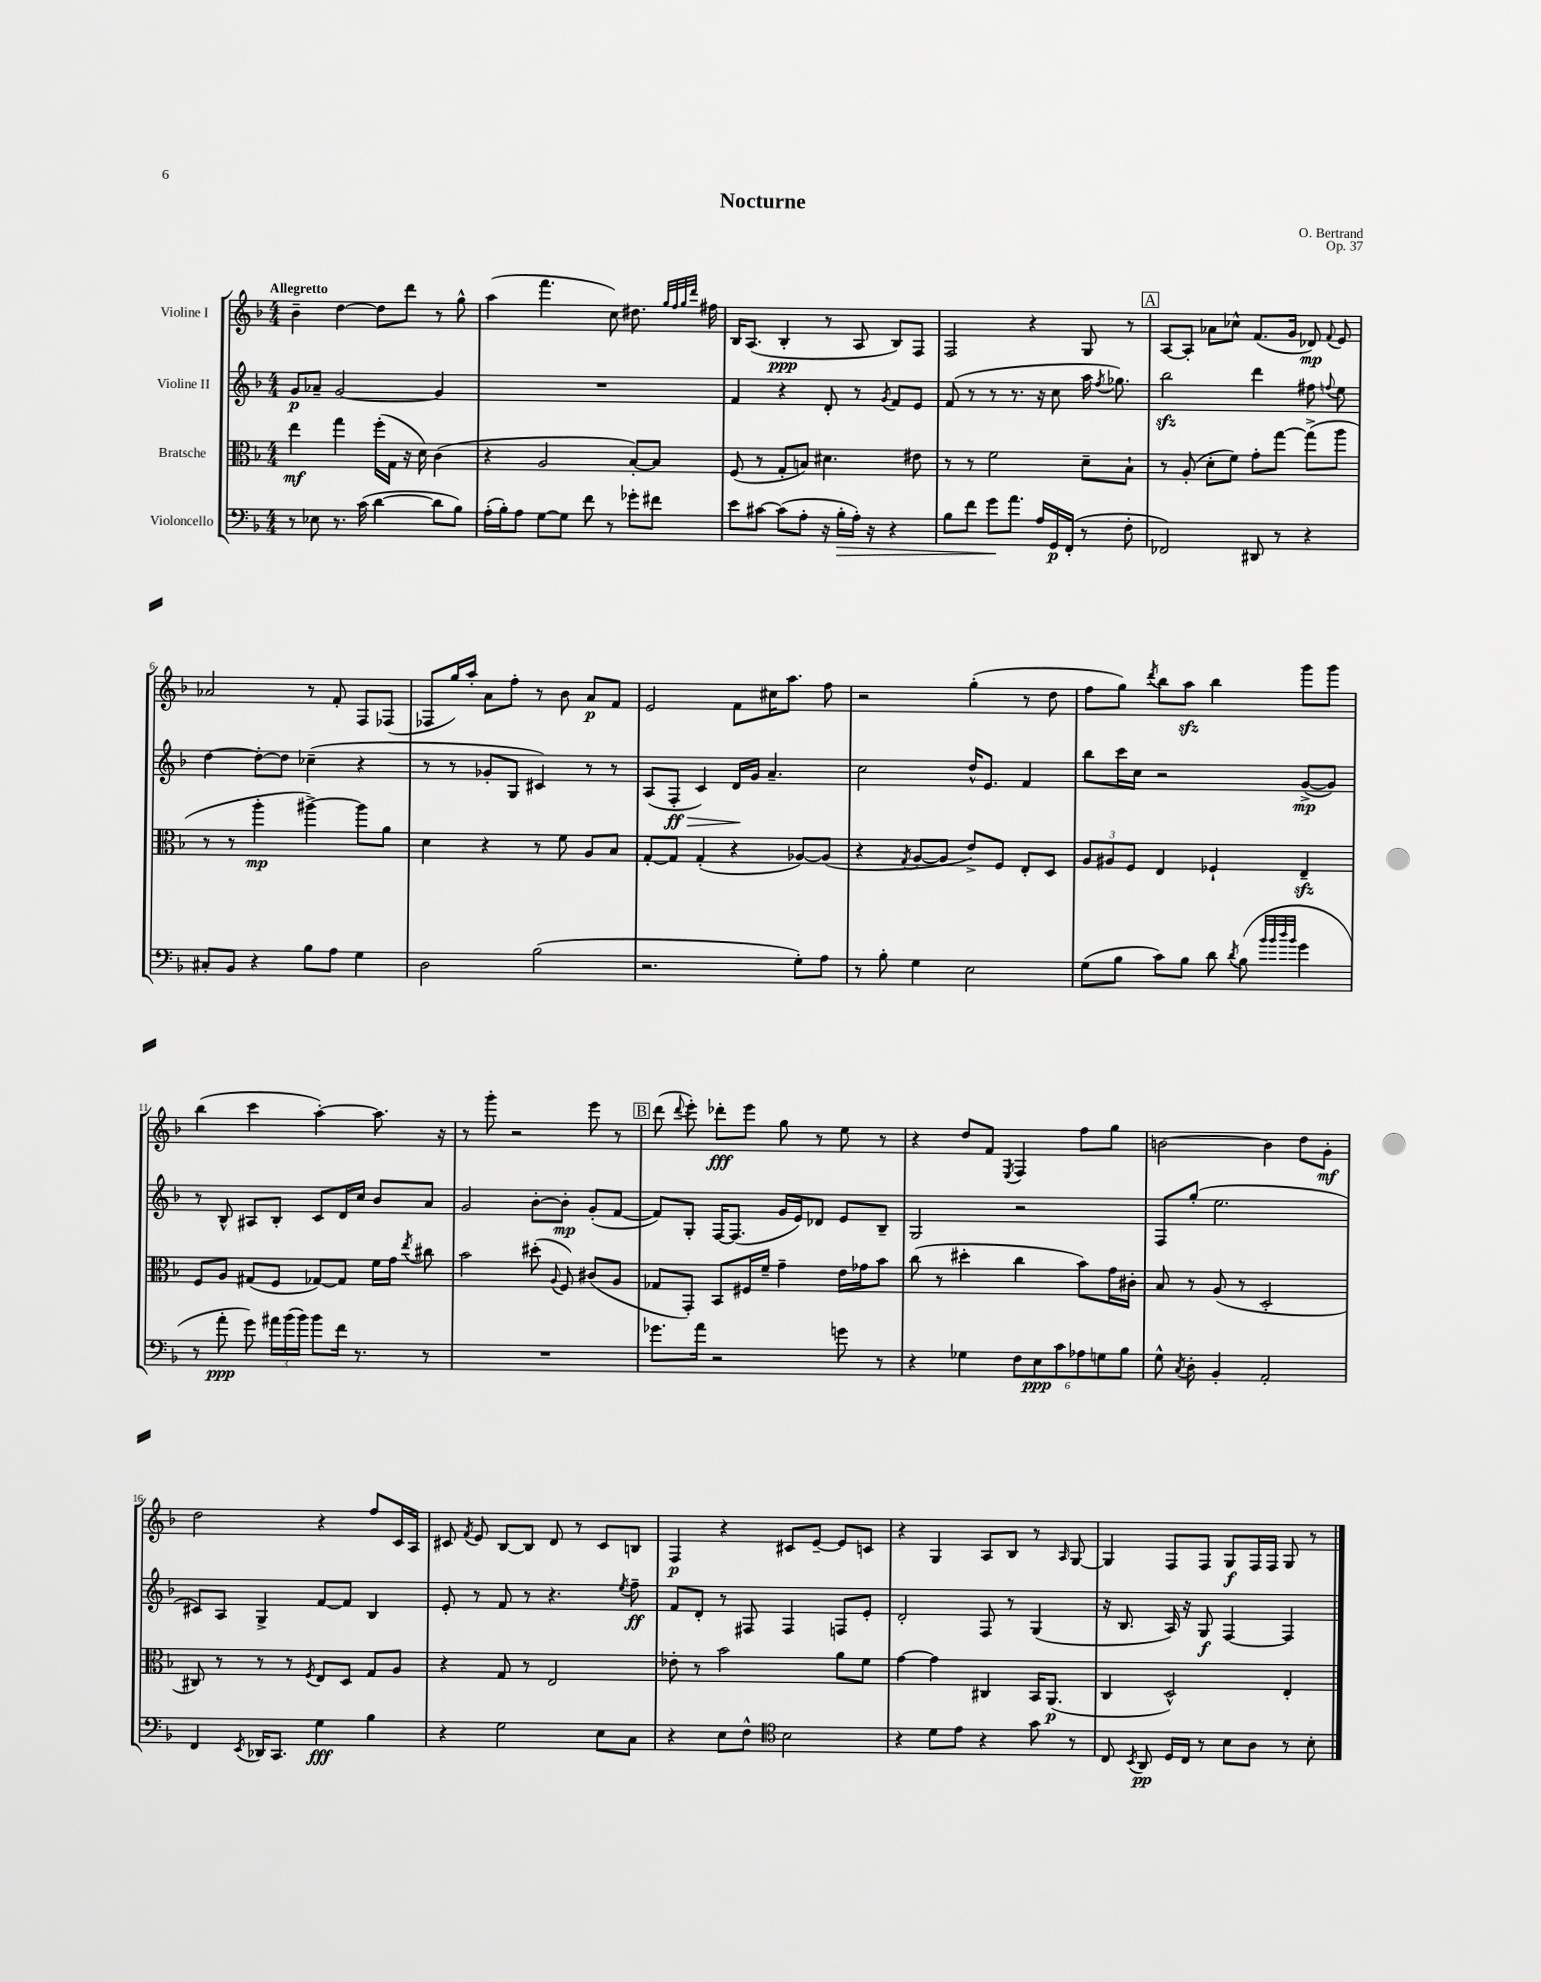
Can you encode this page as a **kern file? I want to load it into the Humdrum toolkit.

**kern	**dynam	**kern	**dynam	**kern	**dynam	**kern	**dynam
*part4	*part4	*part3	*part3	*part2	*part2	*part1	*part1
*staff4	*staff4	*staff3	*staff3	*staff2	*staff2	*staff1	*staff1
*I"Violoncello	*	*I"Bratsche	*	*I"Violine II	*	*I"Violine I	*
*clefF4	*	*clefC3	*	*clefG2	*	*clefG2	*
*k[b-]	*	*k[b-]	*	*k[b-]	*	*k[b-]	*
*M4/4	*	*M4/4	*	*M4/4	*	*M4/4	*
=1	=1	=1	=1	=1	=1	=1	=1
!	!	!	!	!	!	!LO:TX:a:B:t=Allegretto	!
8r	.	4ee\	mf	8g/L	p	4b-~\	.
8E-X\	.	.	.	8a-X~/J	.	.	.
8.r	.	4gg\	.	[2g/	.	[4dd\	.
(16c\	.	.	.	.	.	.	.
[4d\	.	(16ff'\LL	.	.	.	8dd\L]	.
.	.	16G\JJ	.	.	.	.	.
.	.	16r	.	.	.	8ddd\J	.
.	.	16d\)	.	.	.	.	.
8d\L]	.	(4c\	.	4g/]	.	8r	.
8B-\J)	.	.	.	.	.	8gg^^\	.
=2	=2	=2	=2	=2	=2	=2	=2
(16A'\LL	.	4r	.	1r	.	(4aa\	.
16B-'\J)	.	.	.	.	.	.	.
8A\J	.	.	.	.	.	.	.
[8G\L	.	2A/	.	.	.	4.fff\	.
8G\J]	.	.	.	.	.	.	.
8f\	.	.	.	.	.	.	.
8r	.	.	.	.	.	8cc\)	.
8g-X'\L	.	[8B-'/L)	.	.	.	8.dd#X\	.
8f#X\J	.	8B-/J]	.	.	.	.	.
.	.	.	.	.	.	32qqgg/LLL	.
.	.	.	.	.	.	32qqff/	.
.	.	.	.	.	.	32qqgg/	.
.	.	.	.	.	.	32qqddd/JJJ	.
.	.	.	.	.	.	16ff#X\	.
=3	=3	=3	=3	=3	=3	=3	=3
8e\L	.	(8F/	.	4f/	.	16B-/KL	.
.	.	.	.	.	.	(8.A/J	.
[8c#X\J	.	8r	.	.	.	.	.
(8c#\L]	.	8G'/L	.	4r	.	4B-'/	ppp
8A'\J	.	8Bn/J)	.	.	.	.	.
16r	.	4.d#X\	.	8d'/	.	8r	.
!	!LO:HP:b	!	!	!	!	!	!
16B-'\LL	>	.	.	.	.	.	.
16A'\JJ)	.	.	.	8r	.	8A/	.
16r	.	.	.	.	.	.	.
.	.	.	.	8qg/	.	.	.
4r	.	.	.	8f/L	.	8B-/L)	.
.	.	8e#X\	.	8e/J	.	8F/J	.
=4	=4	=4	=4	=4	=4	=4	=4
8B-\L	.	8r	.	(8f/	.	2F/	.
8f\J	.	8r	.	8r	.	.	.
8g\L	.	2f\	.	8r	.	.	.
8.a\J	]	.	.	8.r	.	.	.
.	.	.	.	.	.	4r	.
16A/LL	.	.	.	16r	.	.	.
16GG/	p	.	.	8cc\	.	.	.
(16FF'/JJ	.	.	.	.	.	.	.
8r	.	8d~\L	.	16aa\	.	8G/	.
.	.	.	.	8qff/	.	.	.
.	.	.	.	8.gg-X\)	.	.	.
8F'\	.	8B-`\J	.	.	.	8r	.
!!LO:REH:place=s1:t=A
=5	=5	=5	=5	=5	=5	=5	=5
2FF-X/)	.	8r	.	2bb-zz\	.	[8A/L	.
.	.	(8A'/	.	.	.	8A'/J]	.
.	.	8d'\L	.	.	.	8a-X\L	.
.	.	8f\J)	.	.	.	8cc-X^^\J	.
8DD#X/	.	8g'\L	.	4ddd\	.	(8.f/L	.
8r	.	[8gg\J	.	.	.	.	.
.	.	.	.	.	.	16g/Jk	.
4r	.	(8gg^\L]	.	8ff#X\	.	8d-X/)	mp
.	.	.	.	8qqffn/	.	8qqf/	.
.	.	8aa\J	.	8ee\	.	8e/	.
!!LO:LB:g=z
=6	=6	=6	=6	=6	=6	=6	=6
8C#X'/L	.	8r	.	[4dd\	.	2a-X/	.
8BB-/J	.	8r	.	.	.	.	.
4r	.	4aa'\	mp	8dd'\L_	.	.	.
.	.	.	.	8dd\J]	.	.	.
8B-\L	.	[4aa#X^\)	.	(4cc-X~\	.	8r	.
8A\J	.	.	.	.	.	8f'/	.
4G\	.	8aa#\L]	.	4r	.	8F/L	.
.	.	8a\J	.	.	.	(8F-X/J	.
=7	=7	=7	=7	=7	=7	=7	=7
2D\	.	4d\	.	8r	.	8F-X/L	.
.	.	.	.	8r	.	16gg/L)	.
.	.	.	.	.	.	16aa'/JJ	.
.	.	4r	.	8g-X'/L	.	8a\L	.
.	.	.	.	8G/J	.	8ff'\J	.
(2B-\	.	8r	.	4c#X/)	.	8r	.
.	.	8f\	.	.	.	8b-\	.
.	.	8A/L	.	8r	.	8a/L	p
.	.	8B-/J	.	8r	.	8f/J	.
=8	=8	=8	=8	=8	=8	=8	=8
2.r	.	[8G'/L	.	(8A/L	.	2e/	.
!	!	!	!	!	!LO:HP:b	!	!
.	.	8G/J]	.	8F'/J	> ff	.	.
.	.	(4G'/	.	4c/)	.	.	.
.	.	4r	.	16d/LL	.	8f\L	.
.	.	.	.	16g/JJ	]	.	.
.	.	.	.	4.a~/	.	16cc#X\K	.
.	.	.	.	.	.	8.aa\J	.
8G'\L)	.	[8A-X/L)	.	.	.	.	.
8A\J	.	(8A-/J]	.	.	.	8ff\	.
=9	=9	=9	=9	=9	=9	=9	=9
8r	.	4r	.	2cc\	.	2r	.
8B-'\	.	.	.	.	.	.	.
.	.	8qG/	.	.	.	.	.
4G\	.	[8A/L	.	.	.	.	.
.	.	8A/J]	.	.	.	.	.
2E\	.	8e^/L)	.	16dd^^/KL	.	(4gg'\	.
.	.	.	.	8.e/J	.	.	.
.	.	8F/J	.	.	.	.	.
.	.	8E'/L	.	4f/	.	8r	.
.	.	8D/J	.	.	.	8dd\	.
=10	=10	=10	=10	=10	=10	=10	=10
(8G\L	.	12A/L	.	8bb-\L	.	8ff\L	.
.	.	12A#X/	.	.	.	.	.
8B-\J	.	.	.	16ccc\L	.	8gg\J)	.
.	.	12F/J	.	.	.	.	.
.	.	.	.	16cc\JJ	.	.	.
.	.	.	.	.	.	8qddd/	.
8c\L)	.	4E/	.	2r	.	8bb-\L	.
8B-\J	.	.	.	.	.	8aazz\J	.
8d\	.	4F-X`/	.	.	.	4bb-\	.
8qd/	.	.	.	.	.	.	.
(8B-\	.	.	.	.	.	.	.
32qqb-/LLL	.	.	.	.	.	.	.
32qqb-/	.	.	.	.	.	.	.
32qqdd/	.	.	.	.	.	.	.
32qqb-/JJJ	.	.	.	.	.	.	.
4g\	.	4Ezz~/	.	([8g^/L	mp	8ggg\L	.
.	.	.	.	8g/J])	.	8ggg\J	.
!!LO:LB:g=z
=11	=11	=11	=11	=11	=11	=11	=11
8r	.	8F/L	.	8r	.	(4bb-\	.
8a'\	ppp	8A/J	.	8B-^^/	.	.	.
8g\)	.	(8G#X/L	.	8A#X/L	.	4ccc\	.
24a#X\LL	.	8F/J	.	8B-'/J	.	.	.
(24b-\	.	.	.	.	.	.	.
24b-\JJ)	.	.	.	.	.	.	.
8b-\L	.	[8G-X/L)	.	8c/L	.	[4aa'\)	.
16f\Jk	.	8G-/J]	.	16d/L	.	.	.
8.r	.	.	.	16cc/JJ	.	.	.
.	.	16f\LL	.	8b-/L	.	8.aa\]	.
.	.	16g\JJ	.	.	.	.	.
.	.	8qee/	.	.	.	.	.
8r	.	8cc#X\	.	8a/J	.	.	.
.	.	.	.	.	.	16r	.
=12	=12	=12	=12	=12	=12	=12	=12
1r	.	2b-\	.	2g/	.	8r	.
.	.	.	.	.	.	8ggg'\	.
.	.	.	.	.	.	2r	.
.	.	(8dd#X'\	.	[8b-'\L	.	.	.
.	.	8qqA/	.	.	.	.	.
.	.	8F/)	.	8b-'\J]	mp	.	.
.	.	(8c#X/L	.	(8g'/L	.	8eee\	.
.	.	8A/J	.	[8f/J	.	8r	.
!!LO:REH:place=s1:t=B
=13	=13	=13	=13	=13	=13	=13	=13
8.g-X\L	.	8G-X/L	.	8f/L])	.	(8ddd\	.
.	.	.	.	.	.	8qqddd/	.
.	.	8GG'/J)	.	8G'/J	.	8eee'\)	.
16a\Jk	.	.	.	.	.	.	.
2r	.	8BB-/L	.	[16F/KL	.	8ddd-X'\L	fff
.	.	.	.	(8.F/J]	.	.	.
.	.	16F#X/L	.	.	.	8eee\J	.
.	.	16f~/JJ	.	.	.	.	.
.	.	4g~\	.	16g/LL	.	8gg\	.
.	.	.	.	16e/J)	.	.	.
.	.	.	.	8d-X/J	.	8r	.
8gn\	.	16e\LL	.	8e/L	.	8ee\	.
.	.	16g-X\J	.	.	.	.	.
8r	.	8b-\J	.	8B-~/J	.	8r	.
=14	=14	=14	=14	=14	=14	=14	=14
4r	.	(8cc\	.	2G/	.	4r	.
.	.	8r	.	.	.	.	.
4G-X\	.	4dd#X'\	.	.	.	8dd/L	.
.	.	.	.	.	.	8f/J	.
.	.	.	.	.	.	8qE/	.
12F\L	.	4cc\	.	2r	.	4F/	.
12E\	ppp	.	.	.	.	.	.
12c\	.	.	.	.	.	.	.
12A-X\	.	8b-\L)	.	.	.	8ff\L	.
12Gn\	.	.	.	.	.	.	.
.	.	16g\L	.	.	.	8gg\J	.
12B-\J	.	.	.	.	.	.	.
.	.	16c#X'\JJ	.	.	.	.	.
=15	=15	=15	=15	=15	=15	=15	=15
8G^^\	.	8B-/	.	8F/L	.	[2bn\	.
8qC/	.	.	.	.	.	.	.
8D'\	.	8r	.	(8gg'/J	.	.	.
4BB-'/	.	(8A/	.	2.ee\	.	.	.
.	.	8r	.	.	.	.	.
2AA'/	.	2D'/	.	.	.	4b\]	.
.	.	.	.	.	.	8dd\L	.
.	.	.	.	.	.	8g'\J	mf
!!LO:LB:g=z
=16	=16	=16	=16	=16	=16	=16	=16
4FF/	.	8C#X/)	.	8c#X/L)	.	2dd\	.
.	.	8r	.	8A/J	.	.	.
8qEE/	.	.	.	.	.	.	.
16DD-X/KL	.	8r	.	4G^/	.	.	.
8.CC/J	.	.	.	.	.	.	.
.	.	8r	.	.	.	.	.
.	.	8qF/	.	.	.	.	.
4G\	fff	8E/L	.	[8f/L	.	4r	.
.	.	8D/J	.	8f/J]	.	.	.
4B-\	.	8G/L	.	4B-/	.	8ff/L	.
.	.	8A/J	.	.	.	16c/L	.
.	.	.	.	.	.	16A/JJ	.
=17	=17	=17	=17	=17	=17	=17	=17
4r	.	4r	.	8e'/	.	8c#X/	.
.	.	.	.	.	.	8qf/	.
.	.	.	.	8r	.	8e/	.
2G\	.	8G/	.	8f/	.	[8B-/L	.
.	.	8r	.	8r	.	8B-/J]	.
.	.	2E/	.	4.r	.	8d/	.
.	.	.	.	.	.	8r	.
8E\L	.	.	.	.	.	8c#/L	.
.	.	.	.	8qee/	.	.	.
8C\J	.	.	.	8ff~\	ff	8Bn/J	.
=18	=18	=18	=18	=18	=18	=18	=18
4r	.	8e-X'\	.	8f/L	.	4F/	p
.	.	8r	.	8d'/J	.	.	.
8E\L	.	2b-\	.	8r	.	4r	.
8F^^\J	.	.	.	8F#X/	.	.	.
*clefC4	*	*	*	*	*	*	*
2B-\	.	.	.	4F#/	.	8c#X/L	.
.	.	.	.	.	.	[8e~/J	.
.	.	8a\L	.	8Fn/L	.	8e/L]	.
.	.	8f\J	.	8e'/J	.	8cn/J	.
=19	=19	=19	=19	=19	=19	=19	=19
4r	.	[4g\	.	2d'/	.	4r	.
8d\L	.	4g\]	.	.	.	4G/	.
8e\J	.	.	.	.	.	.	.
4r	.	4C#X/	.	8F/	.	8A/L	.
.	.	.	.	8r	.	8B-/J	.
8g\	.	16BB-/KL	.	(4G/	.	8r	.
.	.	(8.AA/J	p	.	.	.	.
.	.	.	.	.	.	16qqA/	.
8r	.	.	.	.	.	[8G/	.
=20	=20	=20	=20	=20	=20	=20	=20
8C/	.	4C/	.	16r	.	4G/]	.
.	.	.	.	8.B-/	.	.	.
8qBB-/	.	.	.	.	.	.	.
8AA/	pp	.	.	.	.	.	.
16D/LL	.	2D^^/)	.	16A/)	.	8F/L	.
16C/JJ	.	.	.	16r	.	.	.
8r	.	.	.	8G/	f	8F/J	.
8B-\L	.	.	.	[4F/	.	8G/L	f
8A\J	.	.	.	.	.	16F/L	.
.	.	.	.	.	.	16F/JJ	.
8r	.	4E'/	.	4F/]	.	8G/	.
8B-'\	.	.	.	.	.	8r	.
==	==	==	==	==	==	==	==
*-	*-	*-	*-	*-	*-	*-	*-
